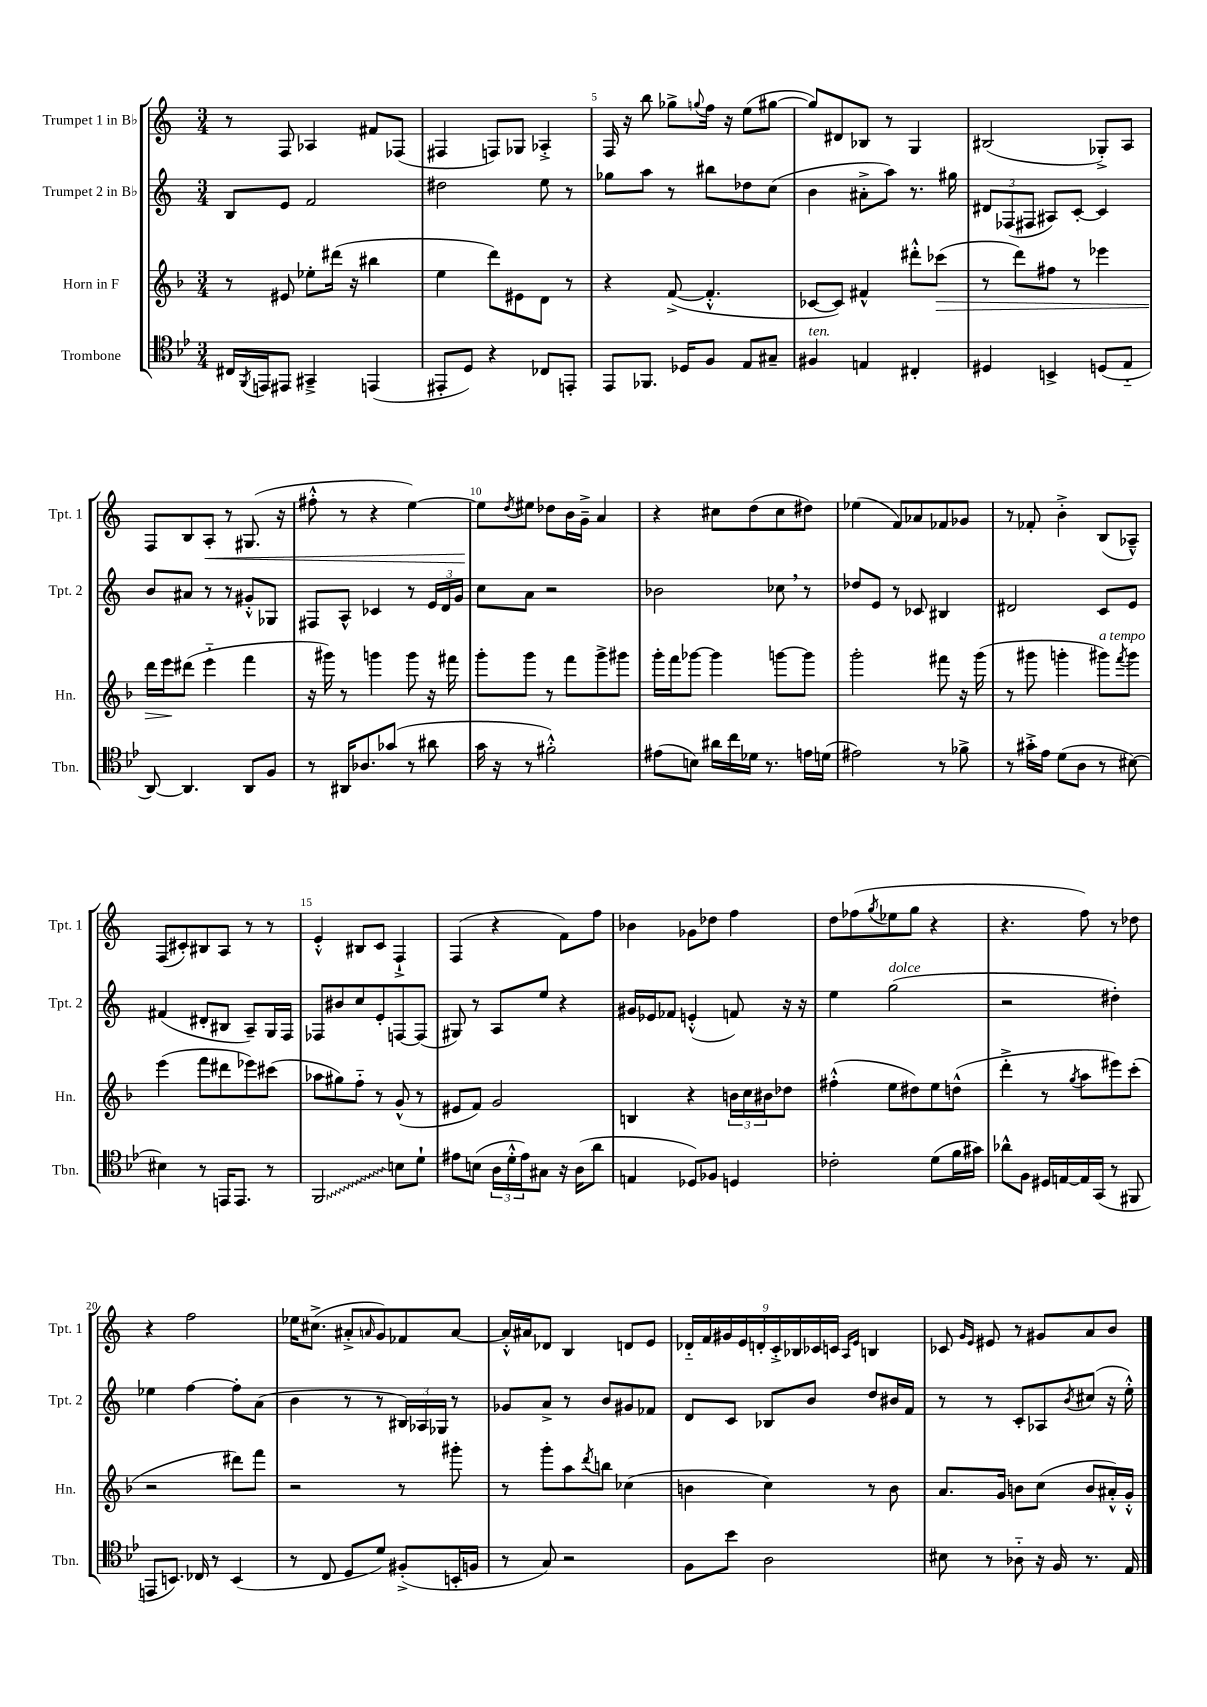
<<
\new StaffGroup <<
\new Staff = "s0" \with { instrumentName = "Trumpet 1 in Bb" shortInstrumentName = "Tpt. 1" } {
    \clef treble \key c \major \numericTimeSignature \time 3/4
    r8 f8 aes4 fis'8 fes8( |
    fis4 f8) ges8 aes4-.-> |
    f16 r16 b''8 ges''8-> \appoggiatura { g''8 } f''16 r16 e''8( gis''8~ |
    gis''8) dis'8 bes8 r8 g4 |
    bis2( ges8-.->) a8 |
    f8 b8 a8-.\< r8 gis8.( r16 |
    fis''8-.-^ r8 r4 e''4~) |
    e''8\! \acciaccatura { d''8 } eis''8 des''8 b'16 g'16---> a'4 |
    r4 cis''8 d''8( cis''8 dis''8) |
    ees''4( f'8) aes'8 fes'8 ges'8 |
    r8 fes'8-. b'4-.-> b8( aes8---^) |
    f8( cis'8-.) bis8 a8 r8 r8 |
    e'4-.-^ bis8 c'8 f4-!-> |
    f4( r4 f'8) f''8 |
    bes'4 ges'8 des''8 f''4 |
    d''8 fes''8( \acciaccatura { g''8 } ees''8 g''8 r4 |
    r4. f''8) r8 des''8 |
    r4 f''2 |
    ees''16 cis''8.->( ais'8-.-> \grace { a'16 } g'8) fes'8 a'8~ |
    a'16-.-^ ais'16 des'8 b4 d'8 e'8 |
    \tuplet 9/8 { des'16-_ f'16 gis'16 e'16 d'16-. c'16-.-> bes16 ces'16 c'16 } \grace { a16 e'16 } b4 |
    ces'8 \grace { g'16 e'16 } eis'8 r8 gis'8 a'8 b'8 \bar "|." |
}
\new Staff = "s1" \with { instrumentName = "Trumpet 2 in Bb" shortInstrumentName = "Tpt. 2" } {
    \clef treble \key c \major \numericTimeSignature \time 3/4
    b8 e'8 f'2 |
    dis''2 e''8 r8 |
    ges''8 a''8 r8 bis''8 des''8 c''8( |
    b'4 ais'8-.-> a''8) r8. gis''16 |
    \tuplet 3/2 { dis'8 fes8( fis8 } ais8) c'8~-. c'4 |
    b'8 ais'8 r8 r8 gis'8-.-^ ges8 |
    fis8 a8-^ ces'4 r8 \tuplet 3/2 { e'16 d'16 g'16 } |
    c''8 a'8 r2 |
    bes'2 ces''8 \breathe r8 |
    des''8 e'8 r8 ces'8 bis4 |
    dis'2 c'8 e'8 |
    fis'4( dis'8-. bis8 a8--) g16 f16 |
    fes8 bis'8 c''8 e'8-. f8~ f8( |
    gis8) r8 a8 e''8 r4 |
    gis'16 ees'16 fes'8 e'4-.-^( f'8) r16 r16 |
    e''4 g''2^\markup { \italic "dolce" }( |
    r2 dis''4-.) |
    ees''4 f''4~ f''8-. a'8( |
    b'4 r8 r8 \tuplet 3/2 { bis16) aes16 ges16 } r8 |
    ges'8 a'8-> r8 b'8 gis'8 fes'8 |
    d'8 c'8 bes8 b'8 d''8 bis'16 f'16 |
    r8 r8 c'8-. aes8 \acciaccatura { b'8 } cis''8( r16 e''16-.-^) \bar "|." |
}
\new Staff = "s2" \with { instrumentName = "Horn in F" shortInstrumentName = "Hn." } {
    \clef treble \key f \major \numericTimeSignature \time 3/4
    r8 eis'8 ees''8-. dis'''16( r16 bis''4 |
    e''4 d'''8) eis'8 d'8 r8 |
    r4 f'8~->( f'4.-.-^ |
    ces'8~ ces'8) fis'4-^ dis'''8-.-^ ces'''8\>( |
    r8 d'''8) fis''8 r8 ees'''4 |
    d'''16 e'''16\! dis'''8( e'''4-_ f'''4 |
    r16 gis'''16) r8 g'''4 g'''8 r16 fis'''16 |
    g'''8-. g'''8 r8 f'''8 g'''8-> gis'''8 |
    g'''16-. f'''16 ges'''8~ ges'''4 g'''8~ g'''8 |
    g'''2-. fis'''8 r16 g'''16( |
    r8 gis'''8 g'''4-. gis'''8^\markup { \italic "a tempo" }) \acciaccatura { f'''8 } gis'''8 |
    e'''4( f'''8 dis'''8 ees'''8) cis'''8( |
    aes''8 gis''8) f''8-_ r8 g'8-^( r8 |
    eis'8 f'8) g'2 |
    b4 r4 \tuplet 3/2 { b'16 c''16 bis'16 } des''8 |
    fis''4-.-^( e''8 dis''8) e''8 d''8-^( |
    d'''4-.-> r8 \acciaccatura { g''8 } a''8 eis'''8) c'''8-.( |
    r2 dis'''8) f'''8 |
    r2 r8 gis'''8-. |
    r8 g'''8-. a''8 \acciaccatura { d'''8 } b''8 ces''4( |
    b'4 c''4) r8 b'8 |
    a'8. g'16 b'8 c''8( b'8 ais'16-.-^) g'16-.-^ \bar "|." |
}
\new Staff = "s3" \with { instrumentName = "Trombone" shortInstrumentName = "Tbn." } {
    \clef tenor \key bes \major \numericTimeSignature \time 3/4
    cis16 \acciaccatura { f,8 } e,16 eis,8 gis,4---> e,4( |
    eis,8-. d8) r4 ces8 e,8-. |
    ees,8 fes,8. des16 f8 ees8 gis8-- |
    fis4^\markup { \italic "ten." } e4 cis4-. |
    dis4 b,4-> d8( ees8-_ |
    a,8~) a,4. a,8 f8 |
    r8 ais,16 aes8. ges'8( r8 ais'8 |
    g'16 r16 r8 fis'2-.-^) |
    eis'8( b8) ais'16 c''16 des'16 r8. e'16 d'16( |
    eis'2) r8 fes'8-> |
    r8 gis'16-.-> ees'16 d'8( a8 r8 bis8~) |
    bis4 r8 e,16 e,8. r8 |
    \once \override Glissando.style = #'zigzag f,2\glissando b8 d'8-! |
    eis'8 b8( \tuplet 3/2 { a16 d'16-.-^ eis'16) } gis8 r16 a16( a'8 |
    e4 des8) fes8 d4 |
    ces'2-. d'8( f'16 gis'16) |
    aes'8-^ f8 dis16 e16~ e16 g,16( r8 fis,8 |
    e,8 b,8.) ces16 r8 b,4( |
    r8 c8 d8 d'8) fis8-.->( b,16-. f16 |
    r8 g8) r2 |
    f8 bes'8 a2 |
    bis8 r8 aes8-_ r16 f16 r8. ees16 \bar "|." |
}
>>
>>
\layout { \context { \Score currentBarNumber = #3 \override BarNumber.break-visibility = ##(#f #t #t) barNumberVisibility = #(every-nth-bar-number-visible 5) } }
